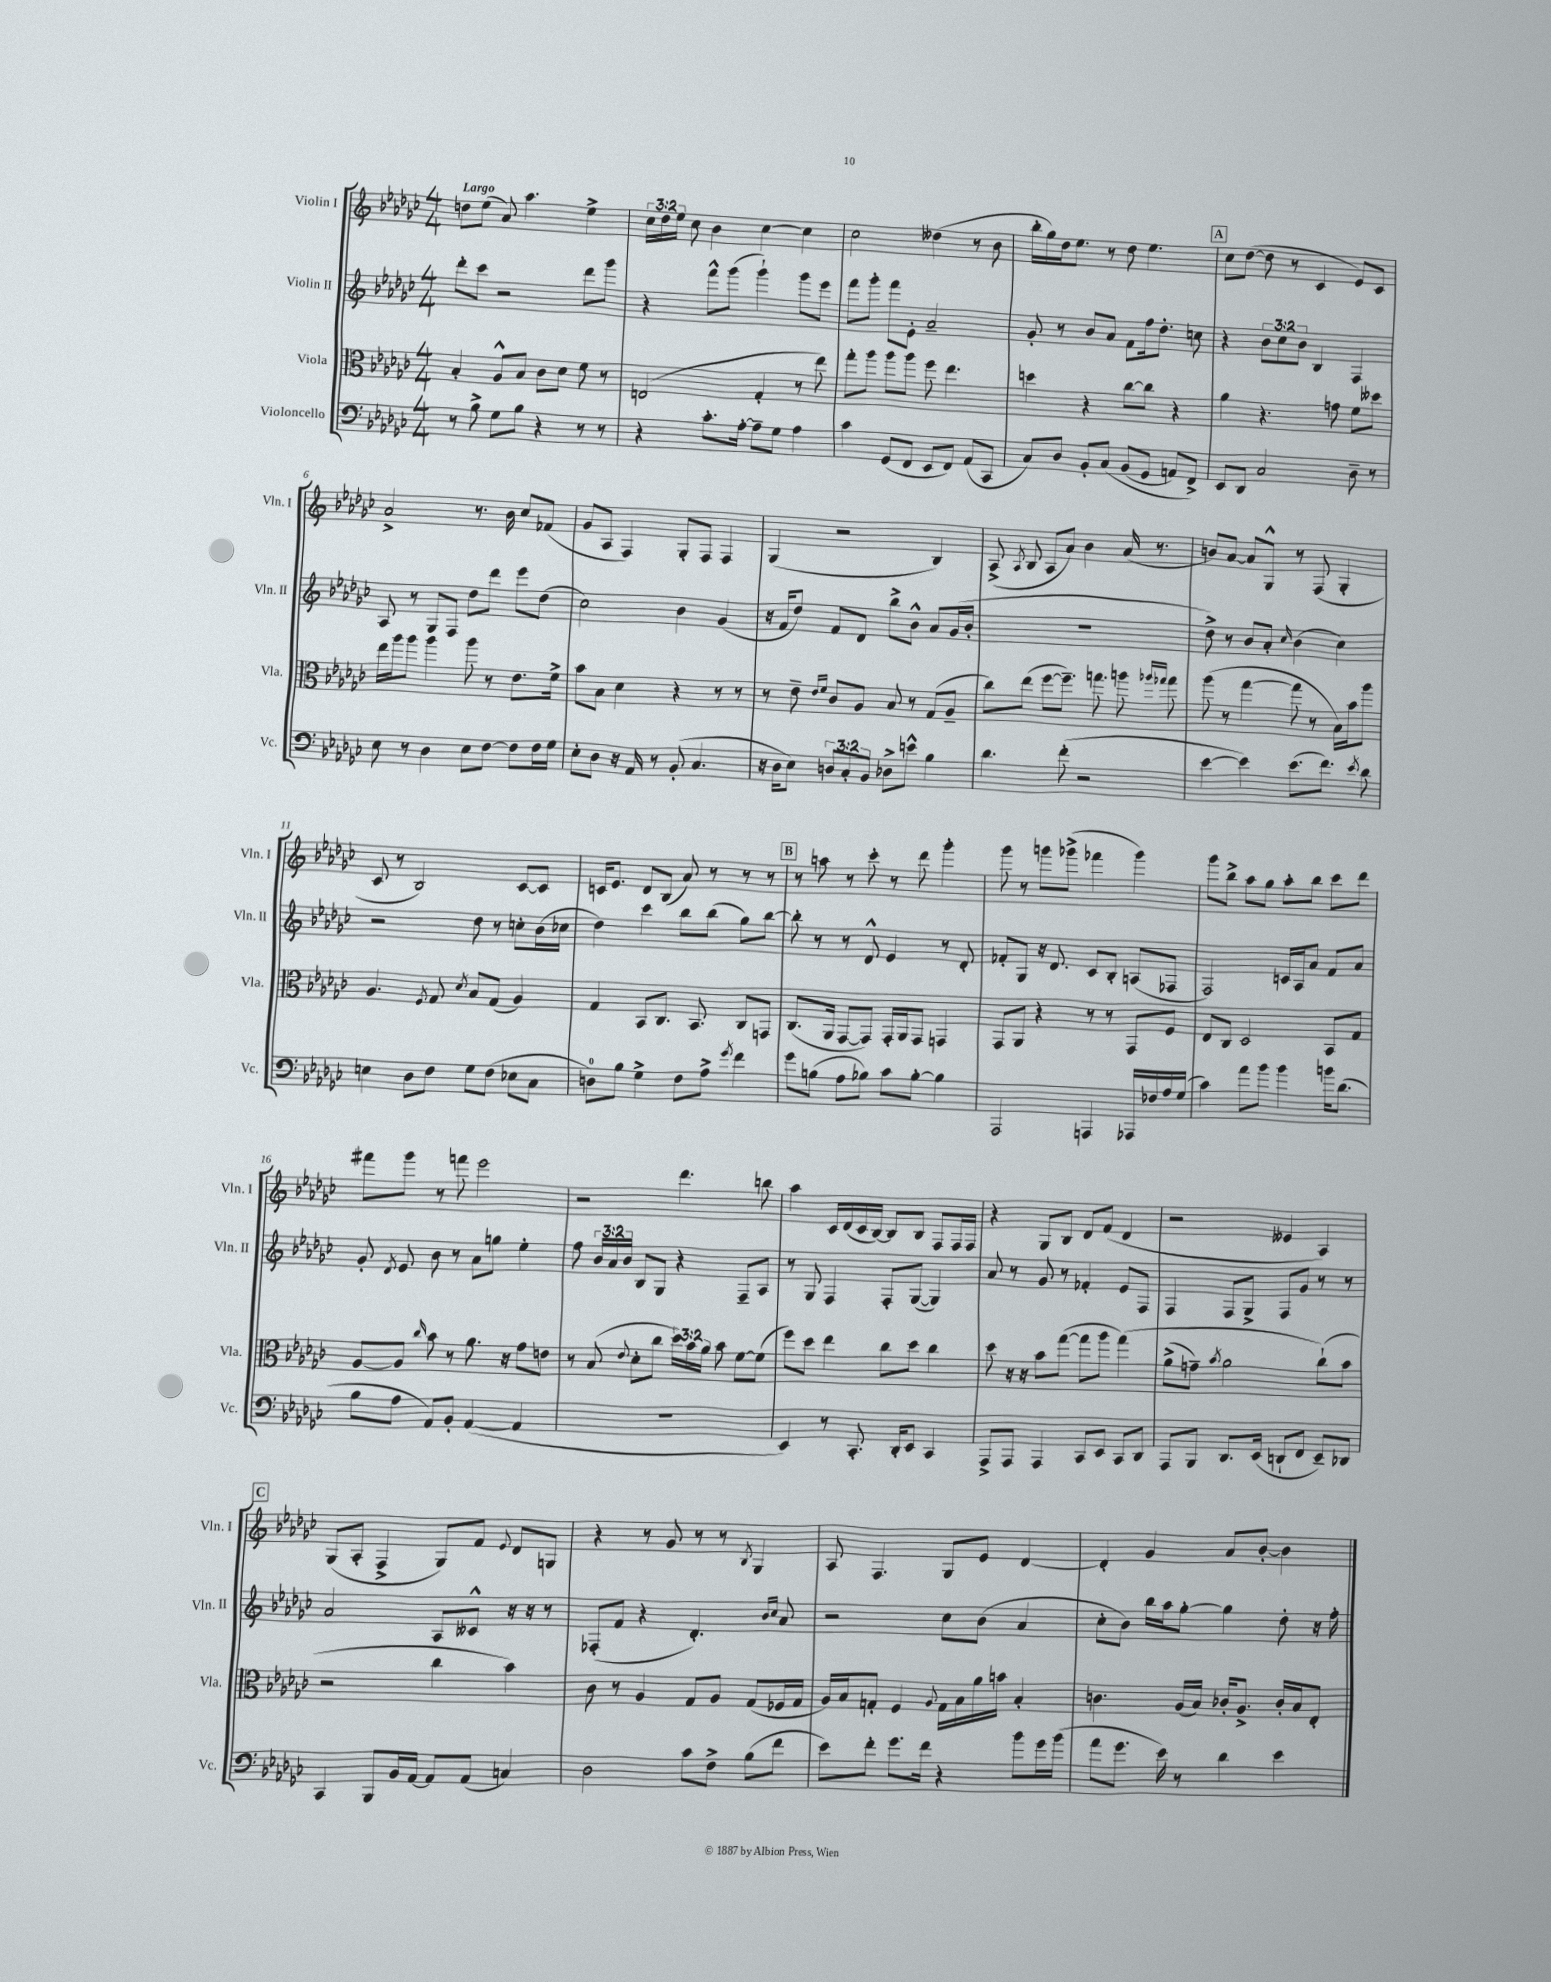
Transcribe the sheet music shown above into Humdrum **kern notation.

**kern	**kern	**kern	**kern
*staff4	*staff3	*staff2	*staff1
*clefF4	*clefC3	*clefG2	*clefG2
*k[b-e-a-d-g-c-]	*k[b-e-a-d-g-c-]	*k[b-e-a-d-g-c-]	*k[b-e-a-d-g-c-]
*M4/4	*M4/4	*M4/4	*M4/4
8r	4B-'	8ddd-'	8dd
8B-^	.	8ccc-	(8ee-
8G-	8A-^^	2r	8a-)
8B-	8B-	.	4.aa-
4r	8c-	.	.
.	8d-	.	.
8r	8f	8ddd-	4ee-^
8r	8r	8ggg-	.
=	=	=	=
4r	(2E	4r	24cc-
.	.	.	24dd-
.	.	.	24ee-
.	.	.	8cc-
8.c-'	.	8fff^^	4b-
.	.	(8ggg-	.
[16A-'	.	.	.
8A-~]	4G-'	4ggg-`)	[4cc-
8G-	.	.	.
4A-	8r	8ggg-	4cc-]
.	8ee-)	8eee-	.
=	=	=	=
4c-	8gg-'	8fff	2cc-
.	8aa-	8ggg-'	.
(8GG-	8aa-	8fff	.
8FF	8aa-	8e-'	.
8EE-	8ff	2a-~	(4dd--
8FF)	4.ee-	.	.
(8AA-	.	.	8r
8CC-	.	.	8b-
=	=	=	=
8C-)	4dd	8g-'	16bb-'
.	.	.	16gg-)
8D-	.	8r	16dd-
.	.	.	8.ee-
8BB-'	4r	8b-	.
&(8C-	.	8a-	8r
(8BB-	[8cc-	8f	8dd-
8GG-	8cc-]	16ff	4.ee-
.	.	8.dd-'	.
8AA)	4r	.	.
8FF^&)	.	8cc	.
=	=	=	=
8EE-	4a-	4r	8cc-
8DD-	.	.	([8dd-
2C-	4.r	12b-	8dd-]
.	.	12cc-	.
.	.	.	8r
.	.	12b-	.
.	.	4B-	4c-
.	8g	.	.
8D-~	8f	4F	8e-)
8r	8dd--	.	8c-
=	=	=	=
8E-	16ee-	8A-	2a-^
.	16aa-	.	.
8r	8aa-	8r	.
4D-	4aa-	8G-	.
.	.	8F	.
8E-	8aa-	8dd-	8.r
[8F	8r	8ddd-	.
.	.	.	16b-
8F]	8.e-	8eee-	8cc-
16F	.	(8dd-	(8f-
16G-	16f^	.	.
=	=	=	=
8E-'	8b-	2cc-)	8g-
8D-	8B-	.	8A-
16r	4d-	.	4F)
16AA-	.	.	.
8r	.	.	.
(8BB-'	4r	4b-	8G-'
4.C-	.	.	8F
.	8r	(4g-	4F
.	8r	.	.
=	=	=	=
16r	8r	16r	(4G-
16D-	.	16f	.
8E-)	8e-~	8dd-)	.
.	16qqe-	.	.
.	16qqf	.	.
12D	8c-	8f	2r
12C-'	.	.	.
.	8A-	8d-	.
12BB-	.	.	.
8D-^	8B-	8bb-^	.
8e^^	8r	8b-^^	.
4B-	(8G-	8a-	4B-)
.	8A-~	(16g-	.
.	.	16b-'	.
=	=	=	=
4.d-	8cc-)	1r	(8A-^
.	.	.	8qA-
.	(8ee-	.	8B-
.	[8ff	.	8A-
(8f'	8.ff~])	.	8a-)
2r	.	.	4b-
.	8.gg	.	.
.	8aa	.	(16a-
.	.	.	8.r
.	16qqaa-	.	.
.	16qqgg-	.	.
.	8gg-	.	.
=	=	=	=
[4e-	(8aa-	8dd-^)	8b)
.	8r	8r	[8a-
4e-])	[4gg-	8b-	8a-]
.	.	8a-'	8G-^^
.	.	16qqcc-	.
(8.e-	8gg-]	(4b-	8r
.	8r	.	(8F
8.f)	.	.	.
.	16B-)	4cc-)	4G-'
.	16b-	.	.
8qe-	.	.	.
8d-	8aa-	.	.
=	=	=	=
4E	4.A-	2r	8c-
.	.	.	8r
8D-	.	.	2B-)
.	8qF	.	.
8F	8G-	.	.
.	8qd-	.	.
8G-	8B-	8dd-	.
(8F	(8G-	8r	.
8E-	4A-)	8cc'	[8c-
8C-	.	(16b-	8c-]
.	.	16cc-	.
=	=	=	=
8D)	4G-	4dd-)	16c
.	.	.	8.e-
8B-	.	.	.
4G-^	8BB-	4ccc-	8d-
.	8.C-	.	(8B-
8F	.	8bb-	8a-)
.	8.BB-	.	.
8A-^	.	(8bb-	8r
8qg-	.	.	.
4f	8C-	8gg-)	8r
.	8GG	[8bb-	8r
=	=	=	=
8g-	(8.C-	8bb-']	8r
(8B	.	8r	8aa
.	16AA-	.	.
8A-	[8GG-	8r	8r
8B-)	8GG-])	8d-^^	8ccc-'
8c-	16GG-'	4e-	8r
.	16AA-	.	.
[8B-'	8GG-	.	8ddd-
4B-]	4GG	8r	4ggg-'
.	.	8d-'	.
=	=	=	=
2AAA-	8GG-	8f-'	8ggg-
.	8AA-	8G-	8r
.	4r	16r	8ggg
.	.	8.d-	.
.	.	.	(8ggg-^
4AAA	8r	8c-	4fff-
.	8r	8B-'	.
16AAA-	8GG-	(8A	4ggg-)
16F-	.	.	.
16A-	8F	8F-	.
(16G-	.	.	.
=	=	=	=
4c-)	8E-	2F)	8ggg-
.	8C-	.	8bb-^
8a-	2D-	.	8aa-
8b-	.	.	8gg-
4b-	.	16c	8aa-'
.	.	16A-	.
.	.	8a-	8bb-
16b	8BB-	8f	8ccc-
(8.d-	.	.	.
.	8G-	8a-	8ddd-
=	=	=	=
8B-	[8A-	8g-'	8fff#
.	.	8qd-	.
8A-	8A-]	8e-	8ggg-
.	16qqcc-	.	.
8AA-)	8b-	8b-	8r
8BB-'	8r	8r	8fff
([4AA-	8.a-	8a-	2eee-
.	.	8gg	.
.	16r	.	.
4AA-]	8g-	4ee-'	.
.	8e	.	.
=	=	=	=
1r	8r	8ff	2r
.	(8B-	24b-	.
.	.	24a-	.
.	.	24b-	.
.	8qqe-	.	.
.	8d-'	8B-	.
.	8cc-	8G-	.
.	24dd-)	4r	4.ddd-
.	24b-	.	.
.	24a-	.	.
.	8b-	.	.
.	[8f	8F~	.
.	(8f]	8A-	8bb
=	=	=	=
4EE-)	8ff)	8r	4aa-
.	8dd-	8G-	.
8r	4ee-	4F	16c-
.	.	.	(16d-
8.CC-'	.	.	16c-
.	.	.	[16B-)
.	8cc-	8F'	8B-]
16DD-'	.	.	.
8EE-	8dd-	([8G-	8B-
4CC-	4cc-	4G-])	8F
.	.	.	16F
.	.	.	16F
=	=	=	=
8AAA-^	8dd-	8a-	4r
8AAA-	16r	8r	.
.	16r	.	.
4AAA-	8b-	8g-	8G-
.	([8gg-	8r	8B-
8CC-	8gg-]	4f-'	8d-
8EE-	8aa-	.	(8f
8CC-	&(4gg-)	8e-	4d-
8DD-	.	8F	.
=	=	=	=
8AAA-	(8a-^	4F	2r
8BBB-	8g~)	.	.
.	8qb-	.	.
8.DD-	2a-	8F	.
.	.	8G-^	.
(16EE-	.	.	.
8DD`	.	8F	4e--
8FF	.	8g-	.
8EE-~)	(8cc-`&)	8r	4A-)
8DD-	8b-	8r	.
=	=	=	=
4CC-	2r	2a-	(8G-
.	.	.	8A-'
8BBB-	.	.	4F^
16BB-	.	.	.
[16AA-	.	.	.
8AA-]	4cc-	8A-	8G-)
(8AA-	.	8c--^^	8f
.	.	.	8qqe-
4C)	4b-)	16r	8d-
.	.	16r	.
.	.	8r	8G
=	=	=	=
2D-	8c-	(8F-'	4r
.	8r	8f	.
.	4A-	4r	8r
.	.	.	8g-
8c-	8G-	4.d-')	8r
8F^	8A-	.	8r
.	.	.	8qB-
(8B-	(8G-	.	4G-
.	.	16qqb-	.
.	.	16qqcc-	.
8f	16F-	8a-	.
.	16G-	.	.
=	=	=	=
8e-)	16A-)	2r	8A-
.	16B-	.	.
8f'	8G'	.	4.F
8.g-	4F	.	.
16f	.	.	.
.	8qqA-	.	.
4r	16G	8cc-	8G-
.	16B-	.	.
.	16a-	(8b-	8e-
.	16b	.	.
8b-	4B-'	4a-	[4d-
16g-	.	.	.
(16b-	.	.	.
=	=	=	=
8a-	4.c	8cc-'	4d-']
8.g-	.	8b-)	.
.	.	16bb-	4g-
16e-)	.	16aa-	.
8r	(16A-	[8gg-'	.
.	16B-)	.	.
4d-	16c-'	4gg-]	8a-
.	8.A-^	.	.
.	.	.	[8b-'
4e-	16c-'	8dd-'	4b-]
.	16B-	.	.
.	8E-'	16r	.
.	.	16ff'	.
==	==	==	==
*-	*-	*-	*-
